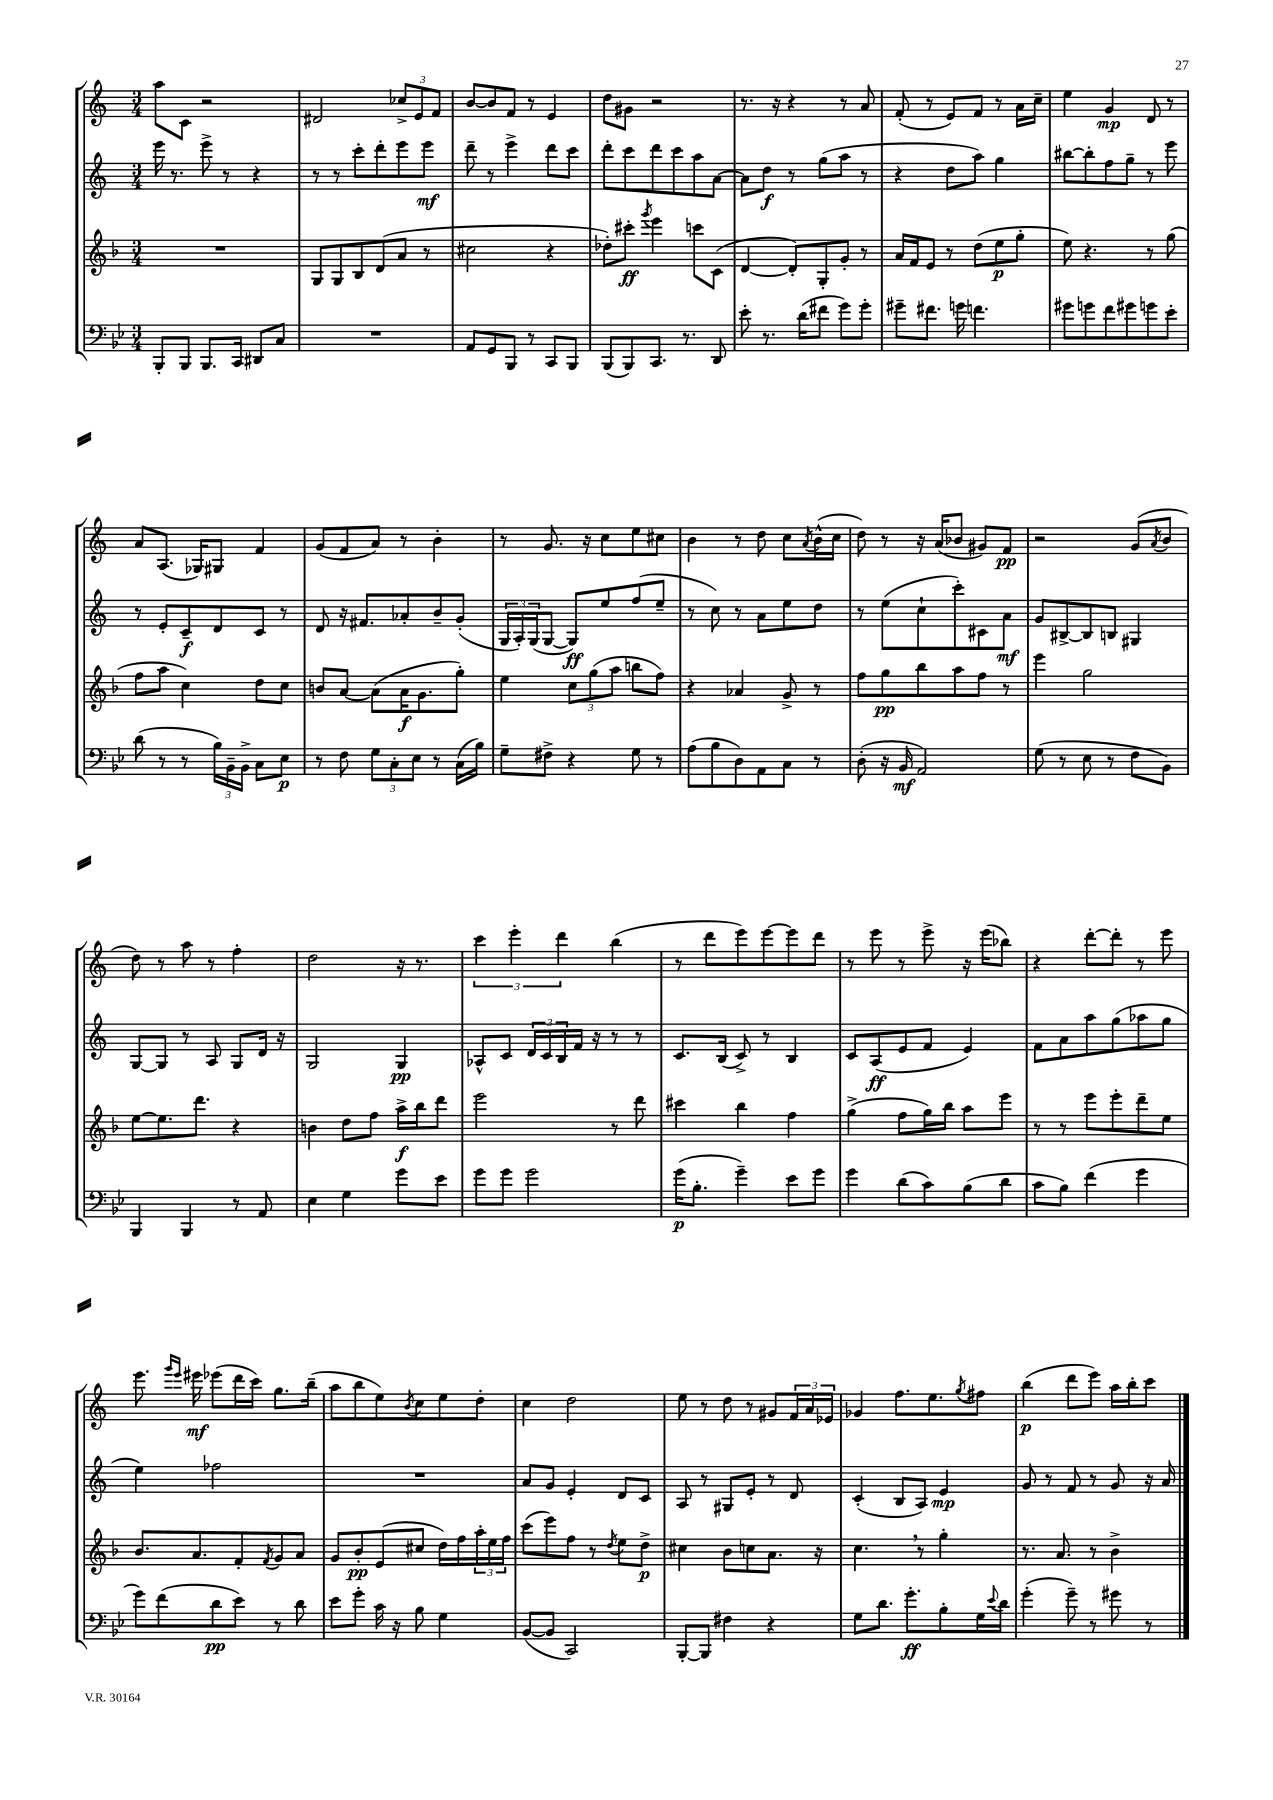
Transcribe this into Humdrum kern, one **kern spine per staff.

**kern	**dynam	**kern	**dynam	**kern	**dynam	**kern	**dynam
*part4	*part4	*part3	*part3	*part2	*part2	*part1	*part1
*staff4	*staff4	*staff3	*staff3	*staff2	*staff2	*staff1	*staff1
*clefF4	*	*clefG2	*	*clefG2	*	*clefG2	*
*k[b-e-]	*	*k[b-]	*	*k[]	*	*k[]	*
*M3/4	*	*M3/4	*	*M3/4	*	*M3/4	*
=18	=18	=18	=18	=18	=18	=18	=18
8BBB-'/L	.	2.r	.	16eee\	.	8aa\L	.
.	.	.	.	8.r	.	.	.
8BBB-/J	.	.	.	.	.	8c\J	.
8.BBB-/L	.	.	.	8eee^\	.	2r	.
.	.	.	.	8r	.	.	.
16CC/Jk	.	.	.	.	.	.	.
8DD#X/L	.	.	.	4r	.	.	.
8C/J	.	.	.	.	.	.	.
=19	=19	=19	=19	=19	=19	=19	=19
2.r	.	8G/L	.	8r	.	2d#X/	.
.	.	8G/	.	8r	.	.	.
.	.	8B-/	.	8ccc'\L	.	.	.
.	.	(8d/	.	8ddd'\	.	.	.
.	.	8a/J	.	8eee\	.	12cc-X^/L	.
.	.	.	.	.	.	12e/	.
.	.	8r	.	8eee\J	mf	.	.
.	.	.	.	.	.	12f/J	.
=20	=20	=20	=20	=20	=20	=20	=20
8AA/L	.	2cc#X\	.	8ddd~\	.	[8b/L	.
8GG/	.	.	.	8r	.	8b/]	.
8BBB-/J	.	.	.	4eee^\	.	8f/J	.
8r	.	.	.	.	.	8r	.
8CC/L	.	4r	.	8ddd\L	.	4e/	.
8BBB-/J	.	.	.	8ccc\J	.	.	.
=21	=21	=21	=21	=21	=21	=21	=21
(8BBB-/L	.	8dd-X'\L)	.	8ddd'\L	.	8dd\L	.
8BBB-/)	.	8ccc#X'\J	ff	8ccc\	.	8g#X\J	.
.	.	8qggg/	.	.	.	.	.
8.CC/J	.	4eee\	.	8ddd\	.	2r	.
.	.	.	.	8ccc\	.	.	.
8.r	.	.	.	.	.	.	.
.	.	8cccn\L	.	8aa\	.	.	.
8DD/	.	(8c\J	.	[8a\J	.	.	.
=22	=22	=22	=22	=22	=22	=22	=22
8e-'\	.	[4d/	.	8a\L]	.	8.r	.
8.r	.	.	.	8dd\J	f	.	.
.	.	.	.	.	.	16r	.
.	.	8d'/L])	.	8r	.	4r	.
(16d\KL	.	.	.	.	.	.	.
8f#X\J	.	8G'/	.	(8gg\L	.	.	.
8g\L)	.	8g'/J	.	8aa\J	.	8r	.
8g'\J	.	8r	.	8r	.	8a/	.
=23	=23	=23	=23	=23	=23	=23	=23
8g#X~\L	.	16a/LL	.	4r	.	(8f'/	.
.	.	16f/J	.	.	.	.	.
8.f#X\J	.	8e/J	.	.	.	8r	.
.	.	8r	.	8dd\L	.	8e/L)	.
16gn\	.	.	.	.	.	.	.
4.fn\	.	(8dd\L	.	8aa\J)	.	8f/J	.
.	.	8ee\	p	4gg\	.	8r	.
.	.	8gg'\J	.	.	.	16a\LL	.
.	.	.	.	.	.	16cc~\JJ	.
=24	=24	=24	=24	=24	=24	=24	=24
8g#X\L	.	8ee\)	.	[8bb#X\L	.	4ee\	.
8gn\	.	4.r	.	8bb#'\]	.	.	.
8f\	.	.	.	8ff\	.	4g/	mp
8g#X\	.	.	.	8gg~\J	.	.	.
8gn\	.	8r	.	8r	.	8d/	.
8e-'\J	.	(8gg\	.	8eee\	.	8r	.
!!LO:LB:g=z
=25	=25	=25	=25	=25	=25	=25	=25
(8d\	.	8ff\L	.	8r	.	8a/L	.
8r	.	8aa\J	.	8e'/L	.	(8.A/J	.
8r	.	4cc\)	.	8c~/	f	.	.
.	.	.	.	.	.	16G-X/KL)	.
24B-\LL)	.	.	.	8d/	.	8G#X/J	.
24BB-~\	.	.	.	.	.	.	.
24BB-^\JJ	.	.	.	.	.	.	.
8C\L	.	8dd\L	.	8c/J	.	4f/	.
8E-\J	p	8cc\J	.	8r	.	.	.
=26	=26	=26	=26	=26	=26	=26	=26
8r	.	8bn/L	.	8d/	.	(8g/L	.
8F\	.	[8a/J	.	16r	.	8f/	.
.	.	.	.	8.f#X/L	.	.	.
12G\L	.	(8a\L]	.	.	.	8a/J)	.
12C'\	.	.	.	.	.	.	.
.	.	16a\K	f	8a-X'/	.	8r	.
12E-\J	.	.	.	.	.	.	.
.	.	8.g\	.	.	.	.	.
8r	.	.	.	8b~/	.	4b'\	.
(16C\LL	.	8gg'\J)	.	(8g'/J	.	.	.
16B-\JJ)	.	.	.	.	.	.	.
=27	=27	=27	=27	=27	=27	=27	=27
8G~\L	.	4ee\	.	24G/LL	.	8r	.
.	.	.	.	24A'/)	.	.	.
.	.	.	.	(24G/J	.	.	.
8F#X^\J	.	.	.	[8G/J	.	8.g/	.
4r	.	12cc\L	.	8G/L])	ff	.	.
.	.	.	.	.	.	16r	.
.	.	(12gg\	.	.	.	.	.
.	.	.	.	8ee/	.	8cc\L	.
.	.	12aa\J	.	.	.	.	.
8G\	.	8bbn\L	.	(8ff/	.	8ee\	.
8r	.	8ff\J)	.	8ee~/J	.	8cc#X\J	.
=28	=28	=28	=28	=28	=28	=28	=28
(8A\L	.	4r	.	8r	.	4b\	.
8B-\	.	.	.	8cc\)	.	.	.
8D\)	.	4a-X/	.	8r	.	8r	.
8AA\	.	.	.	8a\L	.	8dd\	.
8C\J	.	8g^/	.	8ee\	.	8cc\L	.
.	.	.	.	.	.	8qa/	.
8r	.	8r	.	8dd\J	.	(16b^^\L	.
.	.	.	.	.	.	16cc\JJ	.
=29	=29	=29	=29	=29	=29	=29	=29
(8D'\	.	8ff\L	.	8r	.	8dd\)	.
16r	.	8gg\	pp	(8ee\L	.	8r	.
16BB-/	mf	.	.	.	.	.	.
2AA/)	.	8bb-\	.	8cc`\	.	16r	.
.	.	.	.	.	.	(16a/KL	.
.	.	8aa\	.	8ccc'\)	.	8b-X/J	.
.	.	8ff\J	.	8c#X\	.	8g#X/L)	.
.	.	8r	.	8a\J	mf	8f/J	pp
=30	=30	=30	=30	=30	=30	=30	=30
(8G\	.	4eee\	.	8g/L	.	2r	.
8r	.	.	.	[8B#X^/	.	.	.
8E-\	.	2gg\	.	8B#/]	.	.	.
8r	.	.	.	8Bn/J	.	.	.
8F\L	.	.	.	4G#X/	.	(8g/L	.
.	.	.	.	.	.	8qa/	.
8BB-\J)	.	.	.	.	.	8b/J	.
!!LO:LB:g=z
=31	=31	=31	=31	=31	=31	=31	=31
4BBB-/	.	[8ee\L	.	[8G/L	.	8dd\)	.
.	.	8.ee\]	.	8G/J]	.	8r	.
4BBB-/	.	.	.	8r	.	8aa\	.
.	.	8.ddd\J	.	.	.	.	.
.	.	.	.	8A/	.	8r	.
8r	.	4r	.	8G/L	.	4ff'\	.
8AA/	.	.	.	16d/Jk	.	.	.
.	.	.	.	16r	.	.	.
=32	=32	=32	=32	=32	=32	=32	=32
4E-\	.	4bn\	.	2G/	.	2dd\	.
4G\	.	8dd\L	.	.	.	.	.
.	.	8ff\J	.	.	.	.	.
8g\L	.	16aa^\LL	f	4G/	pp	16r	.
.	.	16bb-\J	.	.	.	8.r	.
8e-\J	.	8ddd\J	.	.	.	.	.
=33	=33	=33	=33	=33	=33	=33	=33
8g\L	.	2eee\	.	8A-X^^/L	.	6ccc\	.
8g\J	.	.	.	8c/J	.	.	.
.	.	.	.	.	.	6eee'\	.
2g\	.	.	.	24d/LL	.	.	.
.	.	.	.	24c/	.	.	.
.	.	.	.	24B/	.	6ddd\	.
.	.	.	.	16f/JJ	.	.	.
.	.	.	.	16r	.	.	.
.	.	8r	.	8r	.	(4bb\	.
.	.	8ddd\	.	8r	.	.	.
=34	=34	=34	=34	=34	=34	=34	=34
(16g\KL	p	4ccc#X\	.	8.c/L	.	8r	.
8.B-'\J	.	.	.	.	.	.	.
.	.	.	.	.	.	8ddd\L	.
.	.	.	.	(16B/Jk	.	.	.
4g~\)	.	4bb-\	.	8c^/)	.	8eee\)	.
.	.	.	.	8r	.	[8eee\	.
8e-\L	.	4ff\	.	4B/	.	8eee\]	.
8g\J	.	.	.	.	.	8ddd\J	.
=35	=35	=35	=35	=35	=35	=35	=35
4g\	.	(4gg^\	.	8c/L	.	8r	.
.	.	.	.	(8A/	ff	8eee\	.
(8d\L	.	8ff\L	.	8e/	.	8r	.
8c\)	.	16gg\L)	.	8f/J	.	8eee^\	.
.	.	16bb-\JJ	.	.	.	.	.
(8B-\	.	8aa\L	.	4e/)	.	16r	.
.	.	.	.	.	.	(16eee\KL	.
8d\J	.	8eee\J	.	.	.	8bb-X\J)	.
=36	=36	=36	=36	=36	=36	=36	=36
8c\L	.	8r	.	8f\L	.	4r	.
8B-\J)	.	8r	.	8a\	.	.	.
(4f\	.	8eee\L	.	8aa\	.	[8ddd'\L	.
.	.	8eee'\	.	(8gg\	.	8ddd'\J]	.
4g\	.	8ddd~\	.	8aa-X\	.	8r	.
.	.	8ee\J	.	8gg\J	.	8eee\	.
!!LO:LB:g=z
=37	=37	=37	=37	=37	=37	=37	=37
8g\L)	.	8.b-/L	.	4ee\)	.	8.eee\	.
(8f\	.	.	.	.	.	.	.
.	.	.	.	.	.	16qqggg/LL	.
.	.	.	.	.	.	16qqeee/JJ	.
.	.	8.a/	.	.	.	16eee#X\	mf
8d\	pp	.	.	2ff-X\	.	(8eee-X\L	.
8e-\J)	.	8f'/	.	.	.	16ddd\L	.
.	.	.	.	.	.	16ccc\JJ)	.
.	.	8qf/	.	.	.	.	.
8r	.	8g/	.	.	.	8.gg\L	.
8d\	.	8a/J	.	.	.	.	.
.	.	.	.	.	.	(16bb~\Jk	.
=38	=38	=38	=38	=38	=38	=38	=38
8e-\L	.	8g/L	.	2.r	.	8aa\L	.
8g'\J	.	8b-'/	pp	.	.	8bb\	.
16c\	.	(8e/	.	.	.	8ee\)	.
16r	.	.	.	.	.	.	.
.	.	.	.	.	.	8qb/	.
8B-\	.	8cc#X/J	.	.	.	8cc\	.
4G\	.	16dd\LL)	.	.	.	8ee\	.
.	.	16ff\	.	.	.	.	.
.	.	24aa'\	.	.	.	8dd'\J	.
.	.	24ee\	.	.	.	.	.
.	.	24ff\JJ	.	.	.	.	.
=39	=39	=39	=39	=39	=39	=39	=39
([8BB-/L	.	(8ccc\L	.	8a/L	.	4cc\	.
8BB-/J]	.	8eee\)	.	8g/J	.	.	.
2CC/)	.	8ff\J	.	4e'/	.	2dd\	.
.	.	8r	.	.	.	.	.
.	.	8qdd/	.	.	.	.	.
.	.	8ee\L	.	8d/L	.	.	.
.	.	8dd^\J	p	8c/J	.	.	.
=40	=40	=40	=40	=40	=40	=40	=40
[8BBB-'/L	.	4cc#X\	.	8A/	.	8ee\	.
8BBB-/J]	.	.	.	8r	.	8r	.
4F#X\	.	8b-\L	.	8G#X/L	.	8dd\	.
.	.	8ccn\	.	8e'/J	.	8r	.
4r	.	8.a\J	.	8r	.	8g#X/L	.
.	.	.	.	8d/	.	24f/L	.
.	.	.	.	.	.	24a/	.
.	.	16r	.	.	.	.	.
.	.	.	.	.	.	24e-X/JJ	.
=41	=41	=41	=41	=41	=41	=41	=41
8G\L	.	4.cc,\	.	(4c'/	.	4g-X/	.
8.d\J	.	.	.	.	.	.	.
.	.	.	.	8B/L	.	8.ff\L	.
8.g'\L	ff	.	.	.	.	.	.
.	.	8r	.	8A/J)	.	.	.
.	.	.	.	.	.	8.ee\	.
8B-'\	.	4gg'\	.	4e/	mp	.	.
.	.	.	.	.	.	8qgg/	.
16G\L	.	.	.	.	.	8ff#X\J	.
8qqe-/	.	.	.	.	.	.	.
16d\JJ	.	.	.	.	.	.	.
=42	=42	=42	=42	=42	=42	=42	=42
(4g'\	.	8.r	.	8g/	.	(4bb\	p
.	.	.	.	8r	.	.	.
.	.	8.a/	.	.	.	.	.
8g~\)	.	.	.	8f/	.	8ddd\L	.
8r	.	8r	.	8r	.	8eee\J)	.
8g#X\	.	4b-^\	.	8g/	.	16aa\LL	.
.	.	.	.	.	.	16bb'\J	.
8r	.	.	.	16r	.	8ccc\J	.
.	.	.	.	16a/	.	.	.
==	==	==	==	==	==	==	==
*-	*-	*-	*-	*-	*-	*-	*-
